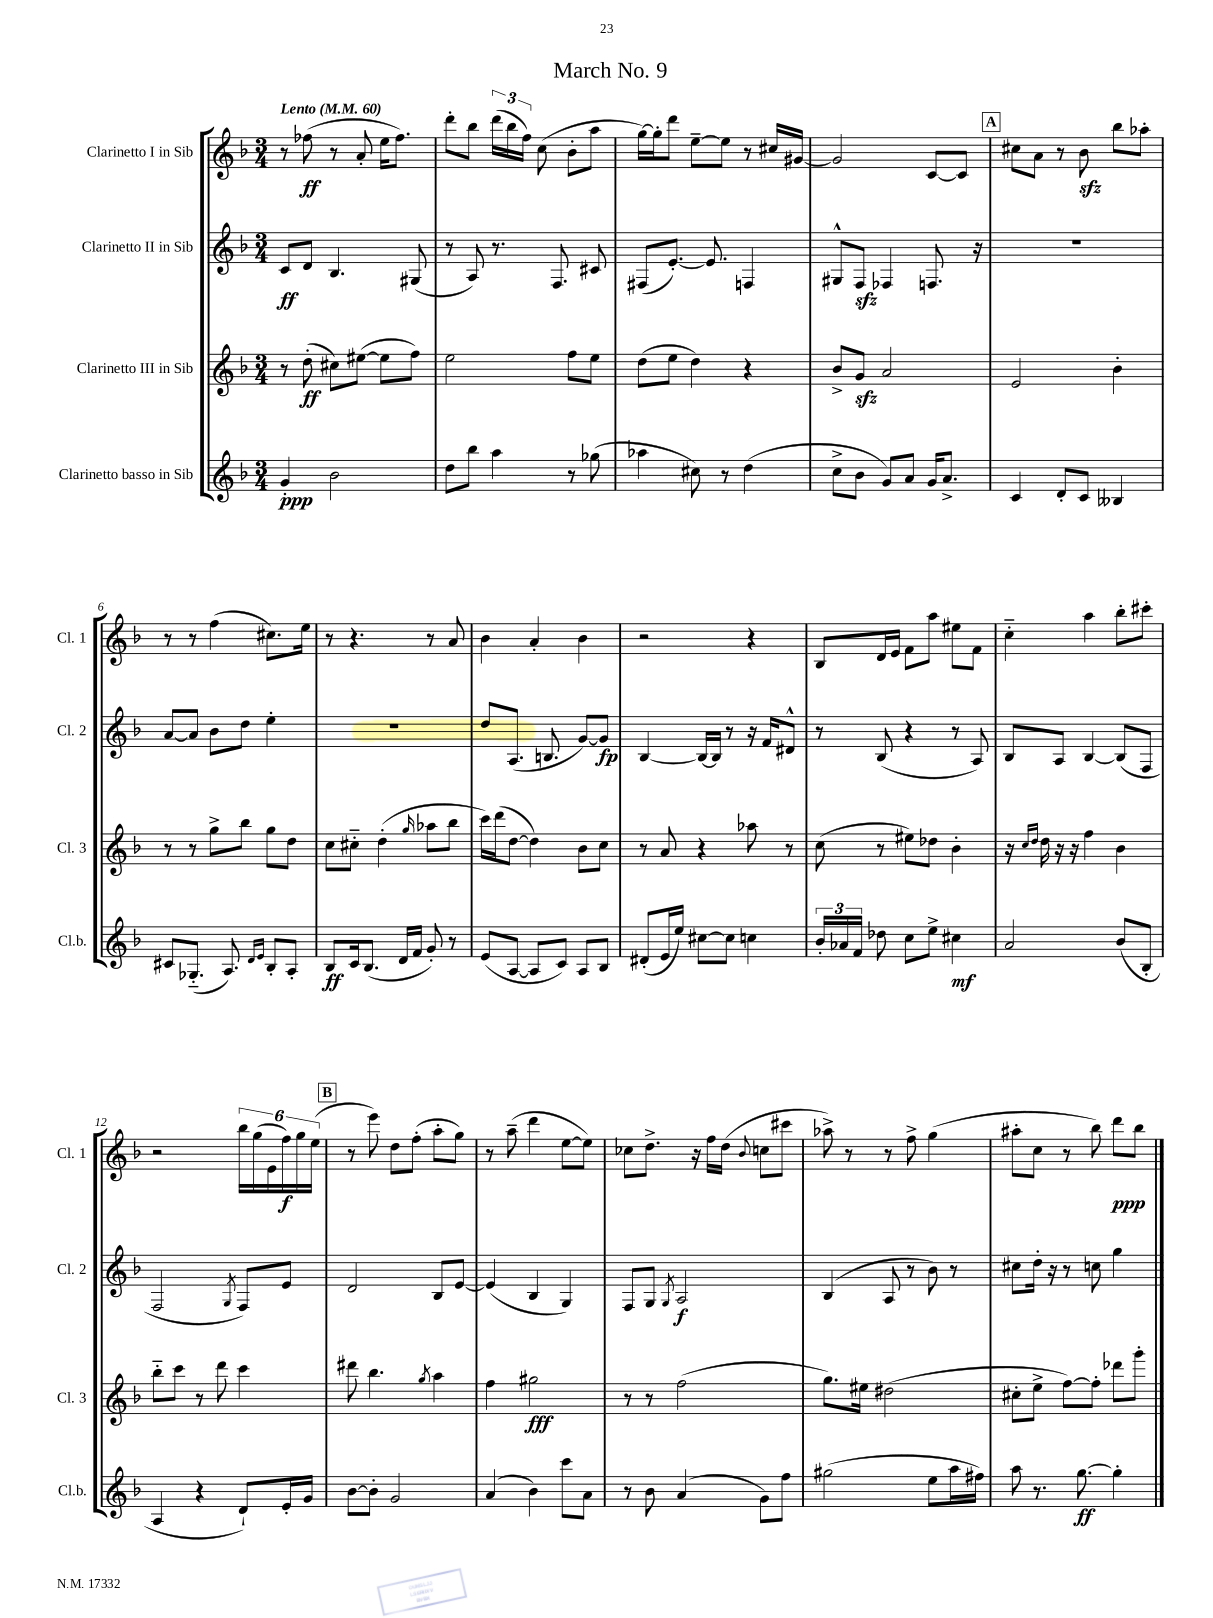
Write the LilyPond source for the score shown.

\header { title = "March No. 9" }
<<
\new StaffGroup <<
\new Staff = "s0" \with { instrumentName = "Clarinetto I in Sib" shortInstrumentName = "Cl. 1" } {
    \clef treble \key f \major \numericTimeSignature \time 3/4 \tempo "Lento" 4 = 60
    \autoBeamOff r8 fes''8\ff( r8 a'8-. e''16[ fes''8.]) |
    d'''8[-. bes''8] \tuplet 3/2 { d'''16[( bes''16 f''16]) } c''8( bes'8[-. a''8] |
    g''16[~) g''16-. d'''8] e''8[~-- e''8] r8 cis''16[ gis'16]~ |
    gis'2 c'8[~ c'8] |
    \mark \markup { \box "A" } cis''8[ a'8] r8 bes'8\sfz bes''8[ aes''8]-. |
    r8 r8 f''4( cis''8.[) e''16] |
    r8 r4. r8 a'8 |
    bes'4 a'4-. bes'4 |
    r2 r4 |
    bes8[ d'16 e'16] f'8[ a''8] eis''8[ f'8] |
    c''4-_ a''4 bes''8[-. cis'''8]-. |
    r2 \tuplet 6/4 { bes''16[ g''16( e'16 f''16\f) g''16 e''16]( } |
    \mark \markup { \box "B" } r8 e'''8) d''8[ f''8]-.( a''8[-. g''8]) |
    r8 a''8--( d'''4 e''8[~ e''8]) |
    ces''8[ d''8.]-> r16 f''16[ d''16]( \appoggiatura { bes'8 } c''8[ cis'''8] |
    aes''8->) r8 r8 f''8-> g''4( |
    ais''8[-. c''8] r8 bes''8) d'''8[\ppp bes''8] \bar "|." |
}
\new Staff = "s1" \with { instrumentName = "Clarinetto II in Sib" shortInstrumentName = "Cl. 2" } {
    \clef treble \key f \major \numericTimeSignature \time 3/4
    \autoBeamOff c'8[\ff d'8] bes4. gis8( |
    r8 a8) r8. f8. cis'8 |
    fis8[( e'8.]~-.) e'8. f4 |
    gis8[-^ f8]\sfz fes4 f8. r16 |
    \mark \markup { \box "A" } R2. |
    a'8[~ a'8] bes'8[ d''8] e''4-. |
    R2. |
    d''8[ a8.]( b8. g'8[~) g'8]\fp |
    bes4~ bes16[~ bes16] r8 r16 f'16[ dis'8]-^ |
    r8 bes8( r4 r8 a8) |
    bes8[ a8] bes4~ bes8[( f8] |
    f2 \acciaccatura { g8 } f8[) e'8] |
    \mark \markup { \box "B" } d'2 bes8[ e'8]~ |
    e'4( bes4 g4) |
    f8[ g8] \acciaccatura { g8 } a2\f |
    bes4( a8 r8 bes'8) r8 |
    cis''8[ d''16]-. r16 r8 c''8 g''4 \bar "|." |
}
\new Staff = "s2" \with { instrumentName = "Clarinetto III in Sib" shortInstrumentName = "Cl. 3" } {
    \clef treble \key f \major \numericTimeSignature \time 3/4
    \autoBeamOff r8 d''8-.\ff( cis''8[) eis''8]~( eis''8[ f''8]) |
    e''2 f''8[ e''8] |
    d''8[( e''8] d''4) r4 |
    bes'8[-> g'8]\sfz a'2 |
    \mark \markup { \box "A" } e'2 bes'4-. |
    r8 r8 g''8[-> bes''8] g''8[ d''8] |
    c''8[ cis''8]-_ d''4-.( \grace { g''16 } aes''8[ bes''8] |
    c'''16[) d'''16( d''8]~ d''4) bes'8[ c''8] |
    r8 a'8 r4 aes''8 r8 |
    c''8( r8 eis''8[) des''8] bes'4-. |
    r16 \grace { c''16[ d''16] } d''16 r16 r16 f''4 bes'4 |
    bes''8[-_ c'''8] r8 d'''8 c'''4 |
    \mark \markup { \box "B" } dis'''8 bes''4. \acciaccatura { g''8 } a''4 |
    f''4 gis''2\fff |
    r8 r8 f''2( |
    g''8.[) eis''16] dis''2( |
    cis''8[-. e''8]-> f''8[~) f''8]-. des'''8[ g'''8]-. \bar "|." |
}
\new Staff = "s3" \with { instrumentName = "Clarinetto basso in Sib" shortInstrumentName = "Cl.b." } {
    \clef treble \key f \major \numericTimeSignature \time 3/4
    \autoBeamOff g'4-.\ppp bes'2 |
    d''8[ bes''8] a''4 r8 ges''8( |
    aes''4 cis''8) r8 d''4( |
    c''8[-> bes'8] g'8[) a'8] g'16[ a'8.]-> |
    \mark \markup { \box "A" } c'4 d'8[-. c'8] beses4 |
    cis'8[ ges8.]-_( a8.) \grace { d'16[ e'16] } bes8[-. a8]-. |
    bes8[\ff c'16 bes8.]( d'16[ f'16] g'8-.) r8 |
    e'8[( a8]~ a8[ c'8]) a8[ bes8] |
    dis'8[-.( e'16 e''16]) cis''8[~ cis''8] c''4 |
    \tuplet 3/2 { bes'16[-. aes'16 f'16] } des''8 c''8[ e''8]-> cis''4\mf |
    a'2 bes'8[( bes8]-. |
    a4 r4 d'8[-!) e'16-. g'16] |
    \mark \markup { \box "B" } bes'8[~ bes'8]-. g'2 |
    a'4( bes'4) c'''8[ a'8] |
    r8 bes'8 a'4( g'8[) f''8] |
    gis''2( e''8[ a''16 fis''16]) |
    a''8 r8. g''8.~\ff g''4-. \bar "|." |
}
>>
>>
